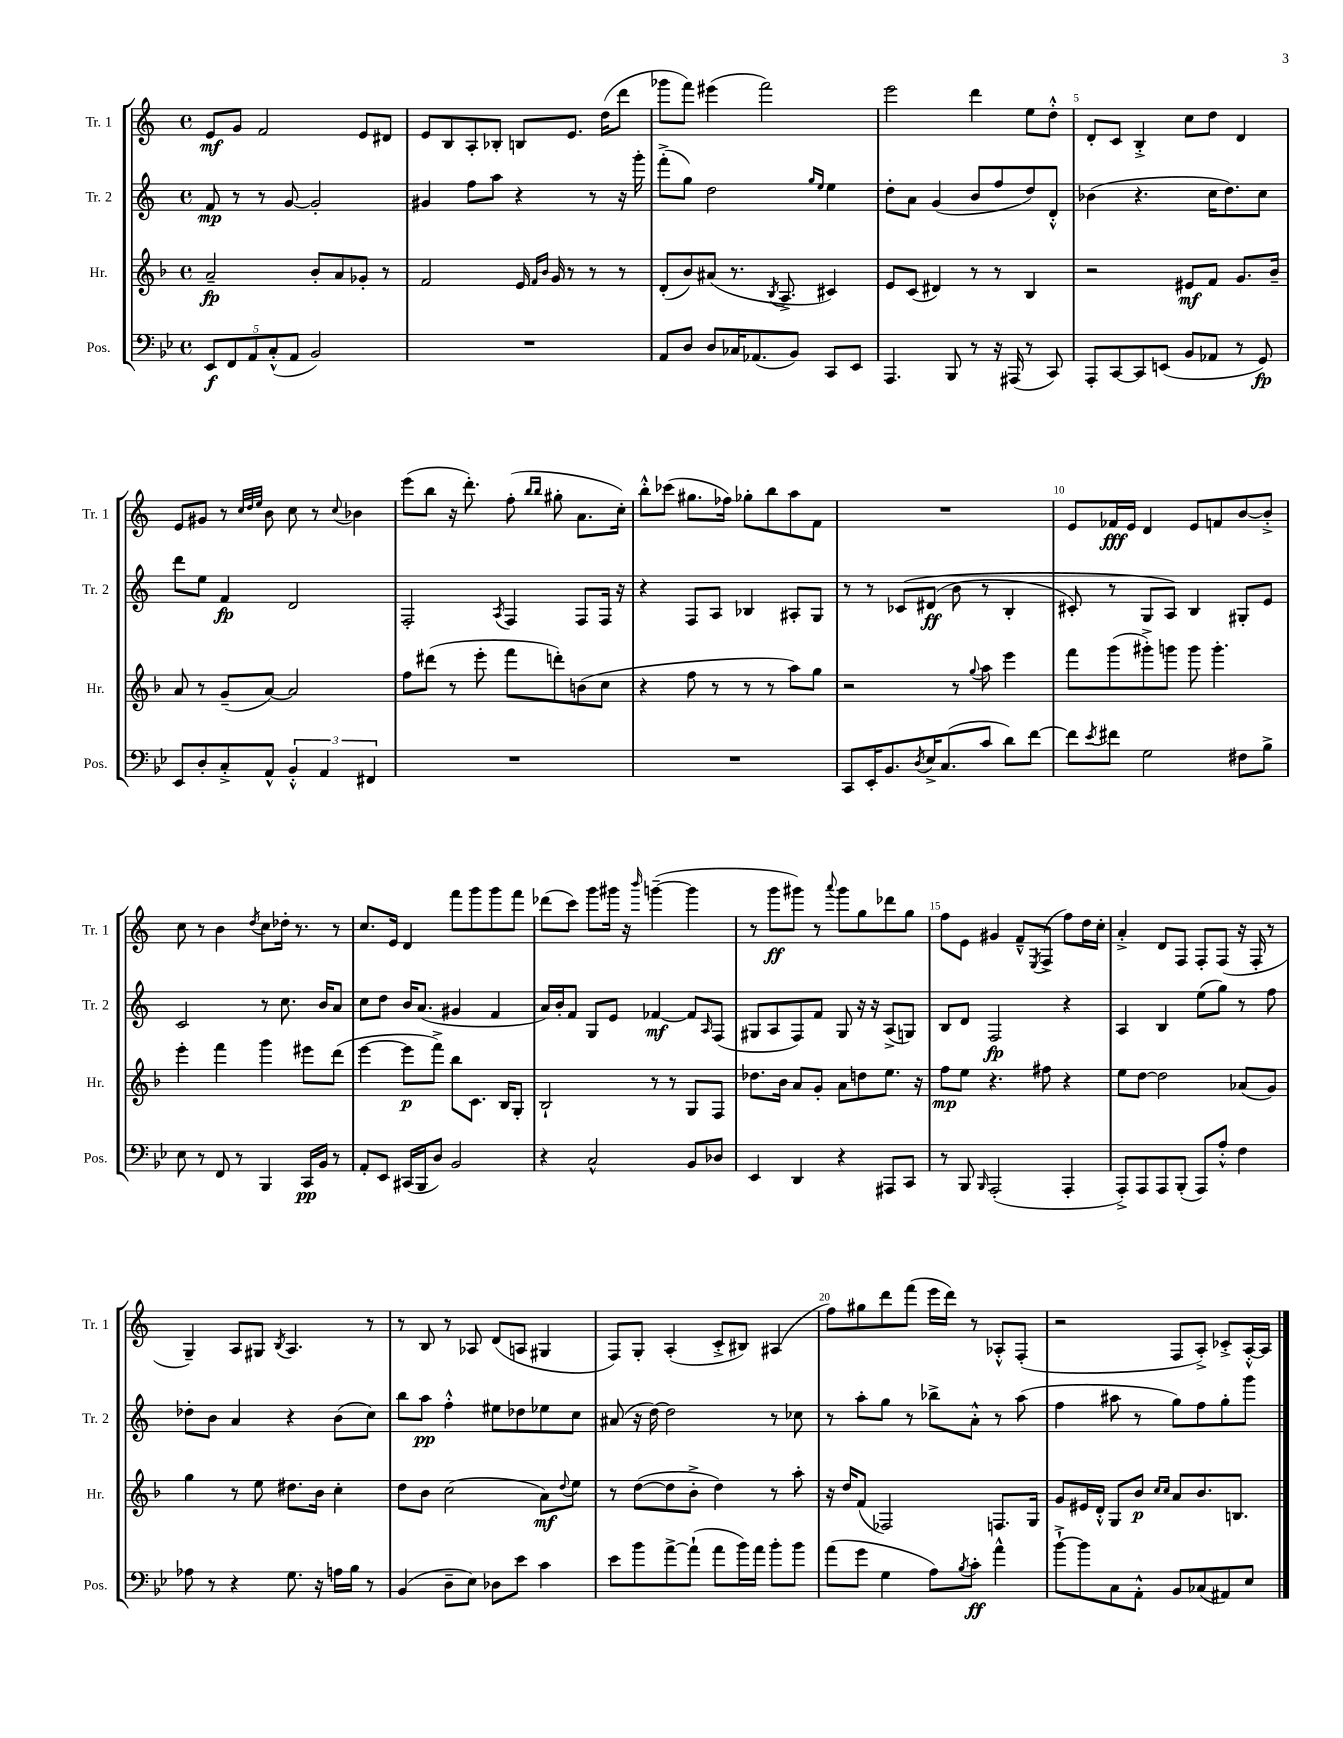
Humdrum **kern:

**kern	**kern	**kern	**kern
*staff4	*staff3	*staff2	*staff1
*clefF4	*clefG2	*clefG2	*clefG2
*k[b-e-]	*k[b-]	*k[]	*k[]
*M4/4	*M4/4	*M4/4	*M4/4
*met(c)	*met(c)	*met(c)	*met(c)
10EE-/L	2a~/	8f/	8e/L
10FF/	.	.	.
.	.	8r	8g/J
10AA/	.	.	.
.	.	8r	2f/
(10C'^^/	.	.	.
.	.	[8g/	.
10AA/J	.	.	.
2BB-/)	8b-'/L	2g'/]	.
.	8a/	.	.
.	8g-'/J	.	8e/L
.	8r	.	8d#/J
=	=	=	=
1r	2f/	4g#/	8e/L
.	.	.	8B/
.	.	8ff\L	8A'/
.	.	8aa\J	8B-'/J
.	16e/	4r	8B/L
.	16qqf/LL	.	.
.	16qqb-/JJ	.	.
.	16g/	.	.
.	8r	.	8.e/J
.	8r	8r	.
.	.	.	(16dd\LK
.	8r	16r	8ddd\J
.	.	16ggg'\	.
=	=	=	=
8AA/L	(8d'/L	(8fff'^\L	8ggg-\L
8D/J	8b-/)	8gg\J)	8fff\J)
8D/L	(8a#/J	2dd\	(4eee#\
16C-/K	8.r	.	.
(8.AA-/	.	.	.
.	.	.	2fff\)
.	8qB-/	.	.
.	8.A^/	.	.
8BB-/J)	.	.	.
.	.	16qqgg/LL	.
.	.	16qqee/JJ	.
8CC/L	4c#/)	4ee\	.
8EE-/J	.	.	.
=	=	=	=
4.AAA/	8e/L	8dd'\L	2eee\
.	(8c/J	8a\J	.
.	4d#/)	(4g/	.
8BBB-/	.	.	.
8r	8r	8b/L	4ddd\
16r	8r	8ff/	.
(16AAA#/	.	.	.
8r	4B-/	8dd/)	8ee\L
8CC/)	.	8d'^^/J	8dd'^^\J
=	=	=	=
8AAA'/L	2r	(4b-\	8d'/L
[8CC/	.	.	8c/J
8CC/]	.	4.r	4B'^/
(8EE/J	.	.	.
8BB-/L	8e#/L	.	8cc\L
8AA-/J	8f/J	16cc\LK	8dd\J
.	.	8.dd\)	.
8r	8.g/L	.	4d/
8GG/)	.	8cc\J	.
.	16b-~/Jk	.	.
=	=	=	=
8EE-/L	8a/	8ddd\L	8e/L
8D'/	8r	8ee\J	8g#/J
8C'^/	(8g~/L	4f/	8r
.	.	.	32qqcc/LLL
.	.	.	32qqdd/
.	.	.	32qqee/JJJ
8AA^^/J	[8a/J)	.	8b\
6BB-'^^/	2a/]	2d/	8cc\
.	.	.	8r
6AA/	.	.	.
.	.	.	8qqcc/
.	.	.	4b-\
6FF#/	.	.	.
=	=	=	=
1r	8ff\L	2F'/	(8eee\L
.	(8ddd#\J	.	8bb\J
.	8r	.	16r
.	.	.	8.ddd'\)
.	8eee'\	.	.
.	.	8qA/	.
.	8fff\L	4F/	(8ff'\
.	.	.	16qqbb/LL
.	.	.	16qqbb/JJ
.	8ddd'\)	.	8gg#'\
.	(8b\	8F/L	8.a\L
.	8cc\J	16F/Jk	.
.	.	16r	16cc'\Jk)
=	=	=	=
1r	4r	4r	8bb'^^\L
.	.	.	(8ccc-\J
.	8ff\	8F/L	8.gg#\L
.	8r	8A/J	.
.	.	.	16ff-\Jk)
.	8r	4B-/	8gg-'\L
.	8r	.	8bb\
.	8aa\L)	8A#'/L	8aa\
.	8gg\J	8G/J	8f\J
=	=	=	=
8CC/L	2r	8r	1r
16EE-'/K	.	8r	.
8.BB-/	.	.	.
.	.	&(8c-/L	.
8qD/	.	.	.
16E-^/K	.	(8d#/J	.
(8.C/	.	.	.
.	8r	8b\	.
.	8qqgg/	.	.
8c/J	8aa\	8r	.
8d\L)	4eee\	4B'/	.
[8f\J	.	.	.
=	=	=	=
8f\]L	8fff\L	8c#'/)	8e/L
8qe-/	.	.	.
8f#\J	(8ggg\	8r	16f-/L
.	.	.	16e/JJ
2G\	8ggg#'^\)	8G/L	4d/
.	8ggg\J	8A/J&)	.
.	8ggg\	4B/	8e/L
.	4.ggg'\	.	8f/
8F#\L	.	8G#'/L	[8b/
8B-^\J	.	8e/J	8b'^/]J
=	=	=	=
8E-\	4eee'\	2c/	8cc\
8r	.	.	8r
8FF/	4fff\	.	4b\
8r	.	.	.
.	.	.	8qdd/
4BBB-/	4ggg\	8r	8cc\L
.	.	8.cc\	16dd-'\Jk
.	.	.	8.r
16CC/LL	8eee#\L	.	.
16BB-/JJ	.	16b/LK	.
8r	(8ddd\J	8a/J	8r
=	=	=	=
8AA'/L	[4eee\	8cc\L	8.cc/L
8EE-/J	.	8dd\J	.
.	.	.	16e/Jk
(16CC#/LL	8eee\]L	16b/LK	4d/
16BBB-/J	.	(8.a/J	.
8D/J)	8fff^\J)	.	.
2BB-/	8bb-\L	4g#/	8fff\L
.	8.c\J	.	8ggg\
.	.	4f/	8ggg\
.	16B-/LK	.	.
.	8G'/J	.	8fff\J
=	=	=	=
4r	2B-`/	16a/LL)	(8ddd-\L
.	.	16b'/J	.
.	.	8f/J	8ccc\J)
2C^^/	.	8G/L	8ggg\L
.	.	8e/J	16ggg#\Jk
.	.	.	16r
.	.	.	16qqbbb/
.	8r	[4f-/	([4ggg~\
.	8r	.	.
8BB-/L	8G/L	8f-/]L	4ggg\]
.	.	16qqA/	.
8D-/J	8F/J	(8F/J	.
=	=	=	=
4EE-/	8.dd-\L	8G#/L	8r
.	.	8A/	8ggg\L
.	16b-\Jk	.	.
4DD/	8a/L	8F/)	8ggg#\J)
.	8g'/J	8f/J	8r
.	.	.	8qqaaa/
4r	8a\L	8G#/	8ggg#\L
.	8dd\	16r	8gg\
.	.	16r	.
8AAA#/L	8.ee\J	(8A^/L	8ddd-\
8CC/J	.	8G/J)	8gg\J
.	16r	.	.
=	=	=	=
8r	8ff\L	8B/L	8ff\L
8BBB-/	8ee\J	8d/J	8e\J
16qqBBB-/	.	.	.
(2AAA'/	4.r	2F/	4g#/
.	.	.	8f~^^/L
.	.	.	8qE/
.	8ff#\	.	(8F^/J
4AAA'/	4r	4r	8ff\L)
.	.	.	16dd\L
.	.	.	16cc'\JJ
=	=	=	=
8AAA'^/L)	8ee\L	4A/	4a'^/
8AAA/	[8dd\J	.	.
8AAA/	2dd\]	4B/	8d/L
(8BBB-'/J	.	.	8F/J
8AAA/L)	.	(8ee\L	8F'/L
8A'^^/J	.	8gg\J)	(8F/J
4F\	(8a-/L	8r	16r
.	.	.	16F'/
.	8g/J)	8ff\	8r
=	=	=	=
8A-\	4gg\	8dd-'\L	4G~/)
8r	.	8b\J	.
4r	8r	4a/	8A/L
.	8ee\	.	8G#/J
.	.	.	8qB/
8.G\	8.dd#\L	4r	4.A/
16r	16b-\Jk	.	.
16A\LL	4cc'\	(8b\L	.
16B-\JJ	.	.	.
8r	.	8cc\J)	8r
=	=	=	=
(4BB-/	8dd\L	8bb\L	8r
.	8b-\J	8aa\J	8B/
8D~\L	(2cc\	4ff'^^\	8r
8E-\J)	.	.	8A-/
8D-\L	.	8ee#\L	(8d/L
8e-\J	.	8dd-\	8A/J
4c\	8a\L)	8ee-\	4G#/
.	8qqdd/	.	.
.	8ee\J	8cc\J	.
=	=	=	=
8e-\L	8r	(8a#/	8F/L)
8b-\	([8dd\L	16r	8G'/J
.	.	[16dd\)	.
[8a^\	8dd\]	2dd\]	(4A'/
(8a`\]J	8b-'^\J	.	.
8a\L	4dd\)	.	8c'^/L
16b-\L)	.	.	8B#/J)
16a\JJ	.	.	.
8b-'\L	8r	8r	(4A#/
8b-\J	8aa'\	8cc-\	.
=	=	=	=
(8a\L	16r	8r	8ff\L)
.	16dd/LK	.	.
8g\J	(8f/J	8aa'\L	8gg#\
4G\	2F-/)	8gg\J	8ddd\
.	.	8r	(8fff\J
8A\L)	.	8bb-^\L	16eee\LL
.	.	.	16ddd\JJ)
8qB-/	.	.	.
8c'\J	.	8a'^^\J	8r
4a^^\	8.F/L	8r	8A-'^^/L
.	.	(8aa\	(8F'/J
.	16G/Jk	.	.
=	=	=	=
[8b-`^\L	8g/L	4ff\	2r
8b-\]	16e#/L	.	.
.	16d'^^/JJ	.	.
8C\	8G/L	8aa#\	.
8AA'^^\J	8b-/J	8r	.
.	16qqcc/LL	.	.
.	16qqcc/JJ	.	.
8BB-/L	8a/L	8gg\L)	8F/L
(8C-/	8.b-/	8ff\	8A'^/J)
8AA#/)	.	8gg'\	8c-'^/L
.	8.B/J	.	.
8E-/J	.	8ggg\J	[16A'^^/L
.	.	.	16A/]JJ
==	==	==	==
*-	*-	*-	*-
